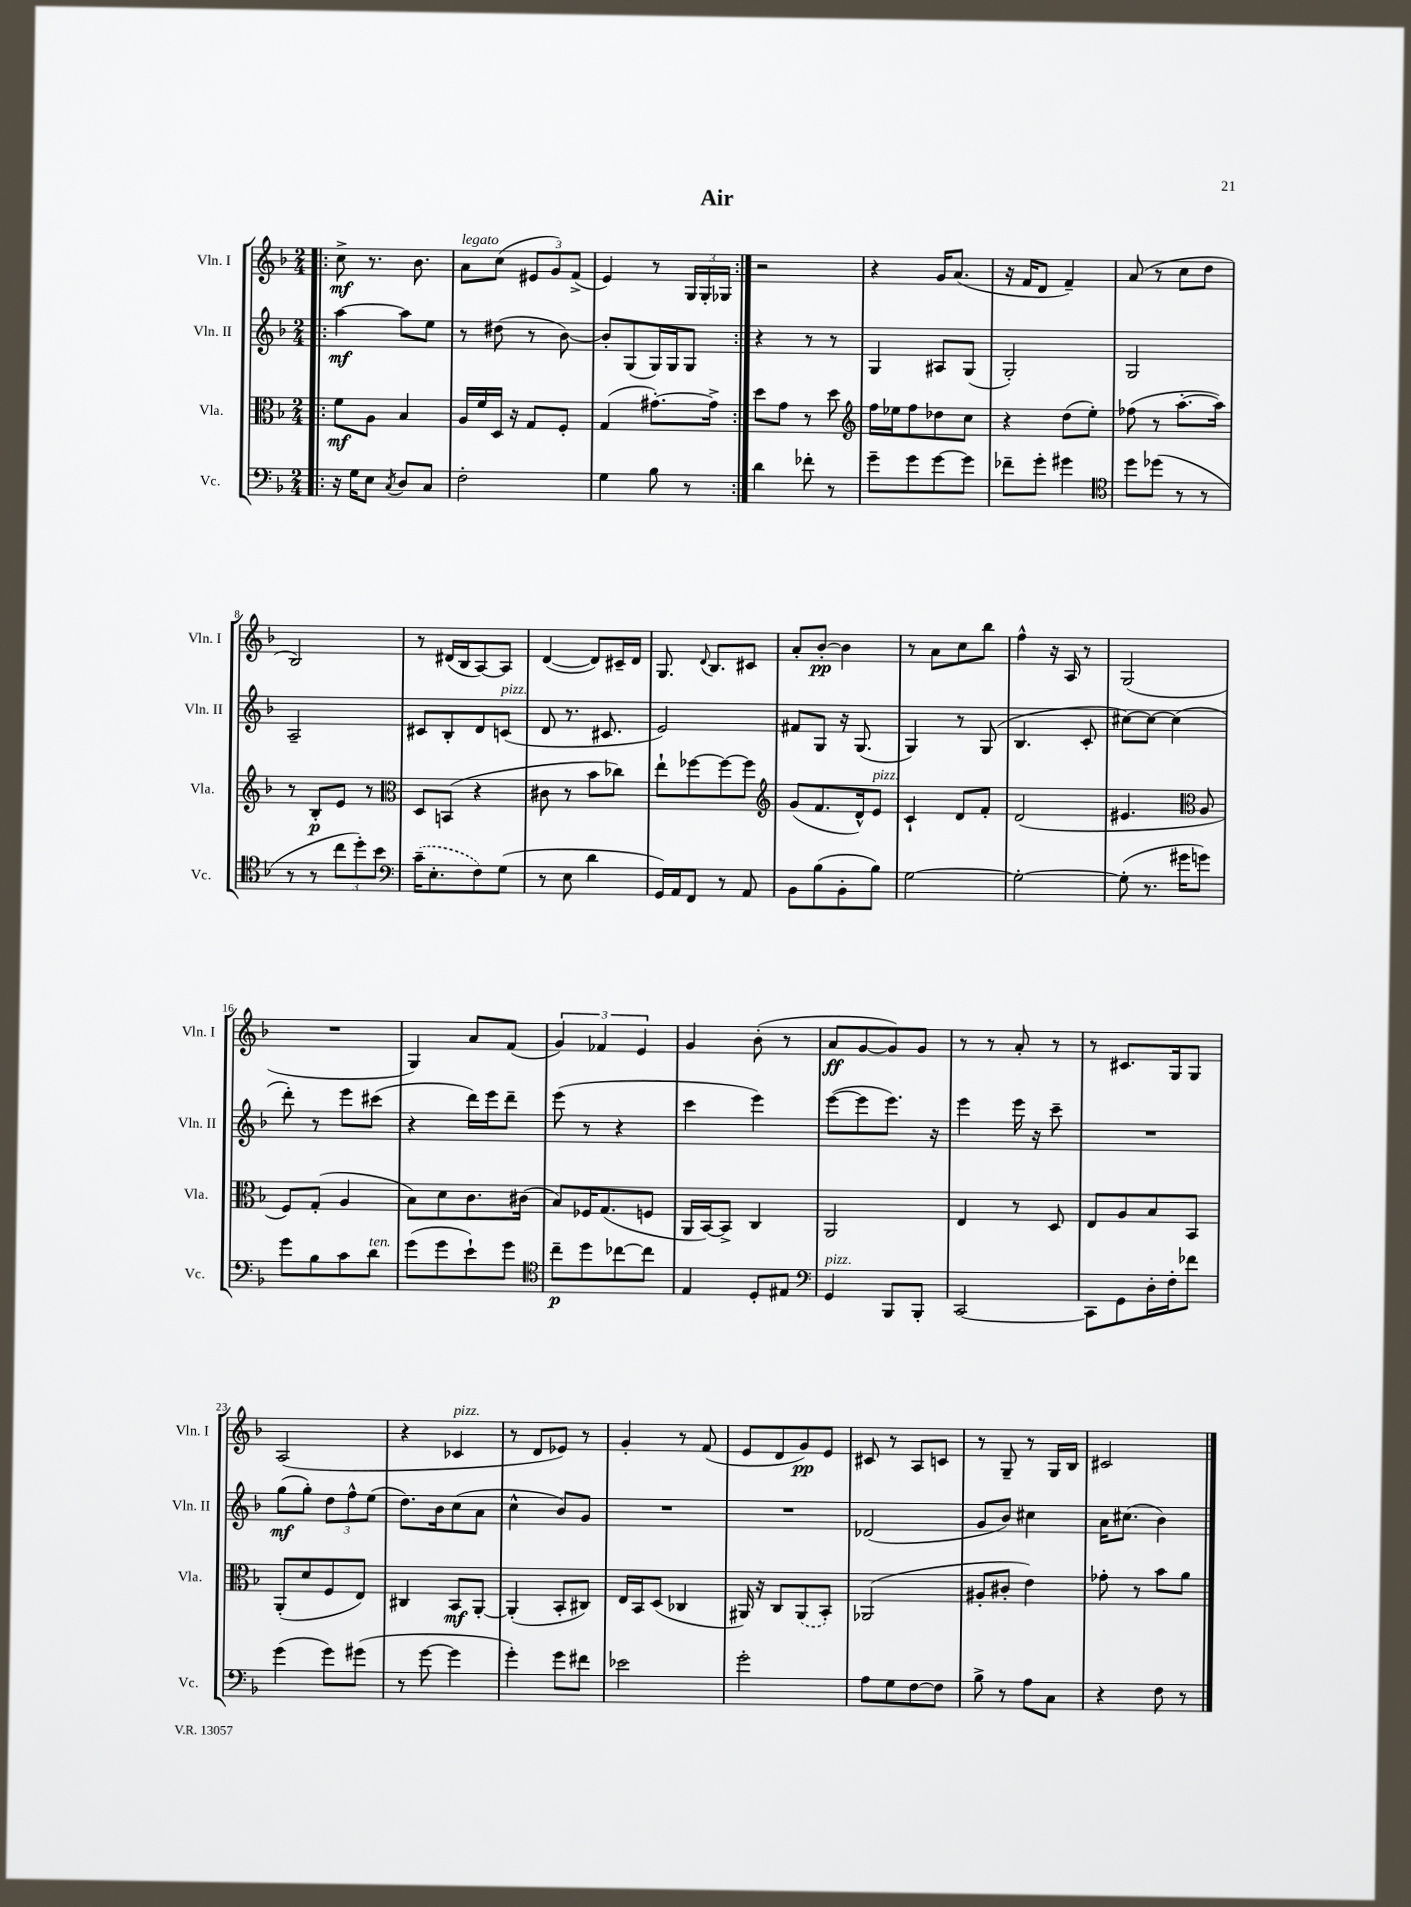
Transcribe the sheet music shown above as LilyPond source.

\header { title = "Air" }
<<
\new StaffGroup <<
\new Staff = "s0" \with { instrumentName = "Vln. I" shortInstrumentName = "Vln. I" } {
    \clef treble \key f \major \numericTimeSignature \time 2/4
    \autoBeamOff \repeat volta 2 { \bar ".|:" c''8->\mf r8. bes'8. |
    a'8[^\markup { \italic "legato" } c''8]( \tuplet 3/2 { eis'8[ g'8) f'8]->( } |
    e'4) r8 \tuplet 3/2 { g16[ g16-. ges16] } | }
    r2 |
    r4 g'16[ a'8.]( |
    r16 f'16[ d'8] f'4--) |
    a'8( r8 c''8[ d''8] |
    bes2) |
    r8 dis'16[( bes16 a8~) a8] |
    d'4~( d'8[) cis'16-- d'16] |
    g8. \appoggiatura { d'8 } bes8.[ cis'8] |
    a'8[-. bes'8]~-.\pp bes'4 |
    r8 a'8[ c''8 bes''8] |
    f''4-^ r16 a16 r8 |
    g2( |
    R2 |
    g4) a'8[ f'8]( |
    \tuplet 3/2 { g'4) fes'4 e'4 } |
    g'4 bes'8-.( r8 |
    a'8[\ff g'8~ g'8) g'8] |
    r8 r8 a'8-. r8 |
    r8 cis'8.[ g16 g8] |
    a2( |
    r4 ces'4^\markup { \italic "pizz." } |
    r8 d'8[ ees'8]) r8 |
    g'4-. r8 f'8( |
    e'8[ d'8 g'8\pp) e'8] |
    cis'8 r8 a8[ c'8] |
    r8 g8-- r8 g16[ bes16] |
    cis'2 \bar "|." |
}
\new Staff = "s1" \with { instrumentName = "Vln. II" shortInstrumentName = "Vln. II" } {
    \clef treble \key f \major \numericTimeSignature \time 2/4
    \autoBeamOff \repeat volta 2 { \bar ".|:" a''4~\mf a''8[ e''8] |
    r8 dis''8( r8 bes'8~) |
    bes'8[-. g8( g16) g16 g8] | }
    r4 r8 r8 |
    g4 ais8[ g8]( |
    g2-.) |
    g2 |
    a2-- |
    cis'8[ bes8-. d'8 c'8]^\markup { \italic "pizz." }( |
    d'8 r8. cis'8. |
    e'2) |
    fis'8[ g8] r16 g8.( |
    g4) r8 g8( |
    bes4. c'8-. |
    cis''8[~) cis''8]~ cis''4( |
    d'''8-.) r8 e'''8[ cis'''8]( |
    r4 d'''16[) e'''16 d'''8]-- |
    e'''8( r8 r4 |
    c'''4 e'''4) |
    e'''8[~( e'''8 e'''8.]) r16 |
    e'''4 e'''16 r16 c'''8-- |
    R2 |
    g''8[\mf( g''8]-.) \tuplet 3/2 { d''8[ f''8-^ e''8]( } |
    d''8.[) bes'16 c''8( a'8] |
    c''4-^ bes'8[) g'8] |
    R2 |
    R2 |
    des'2( |
    g'8[ bes'8]) cis''4 |
    a'16[ cis''8.]( bes'4) \bar "|." |
}
\new Staff = "s2" \with { instrumentName = "Vla." shortInstrumentName = "Vla." } {
    \clef alto \key f \major \numericTimeSignature \time 2/4
    \autoBeamOff \repeat volta 2 { \bar ".|:" f'8[\mf a8] bes4 |
    a16[ f'16 d16] r16 g8[ f8]-. |
    g4( gis'8.[~-.) gis'16]-> | }
    d''8[ g'8] r8 d''8 |
    \clef treble f''16[ ees''16 f''8 des''8 c''8] |
    r4 d''8[( e''8]-.) |
    fes''8( r8 a''8.[~-. a''16]) |
    r8 bes8[-.\p e'8] r8 |
    \clef alto d8[ b,8]( r4 |
    cis'8 r8 bes'8[ ces''8]) |
    e''8[-! fes''8~ fes''8~ fes''8] |
    \clef treble g'8[( f'8. d'16-^) e'8]^\markup { \italic "pizz." } |
    c'4-! d'8[ f'8]-. |
    d'2( |
    eis'4. \clef alto a8 |
    f8[) g8]-.( a4 |
    bes8[) d'8 c'8. cis'16]( |
    bes8[) fes16 g8.( f8] |
    a,16[ bes,16~) bes,8]-> c4 |
    a,2 |
    e4 r8 d8 |
    e8[ a8 bes8 bes,8] |
    a,8[-.( d'8 f8 e8]) |
    cis4 bes,8[\mf a,8]~-. |
    a,4-.( bes,8[-. cis8]) |
    e16[ bes,16 d8]( ces4 |
    ais,16) r16 c8[ \once \slurDashed ais,8( bes,8]-.) |
    aes,2( |
    ais8[-. cis'8]-. e'4) |
    ges'8-. r8 bes'8[ a'8] \bar "|." |
}
\new Staff = "s3" \with { instrumentName = "Vc." shortInstrumentName = "Vc." } {
    \clef bass \key f \major \numericTimeSignature \time 2/4
    \autoBeamOff \repeat volta 2 { \bar ".|:" r16 g16[ e8] \acciaccatura { c8 } d8[ c8] |
    f2-. |
    g4 bes8 r8 | }
    d'4 fes'8-. r8 |
    g'8[-- g'8 g'8~ g'8] |
    fes'8[-- g'8]-. gis'4 |
    \clef tenor d''8[ des''8]( r8 r8 |
    r8 r8 \tuplet 3/2 { c''8[ d''8-.) bes'8] } |
    \clef bass \once \slurDashed c'16[--( e8.-. f8) g8]( |
    r8 e8 d'4 |
    g,16[) a,16 f,8] r8 a,8 |
    bes,8[ bes8( bes,8-. bes8]) |
    g2~ |
    g2~-. |
    g8-.( r8. gis'16[ g'8]) |
    g'8[ bes8 c'8 d'8]^\markup { \italic "ten." } |
    g'8[( g'8 e'8-!) g'8] |
    \clef tenor c''8[--\p d''8 ces''8~ ces''8] |
    e4 d8[-. eis8] |
    \clef bass g,4^\markup { \italic "pizz." } bes,,8[ bes,,8]-. |
    c,2~ |
    c,8[ g,8 d16-. f16-. fes'8] |
    g'4( g'8[) gis'8]( |
    r8 g'8~ g'4 |
    g'4-.) g'8[ fis'8] |
    ees'2 |
    g'2-. |
    a8[ g8 f8~ f8] |
    bes8-> r8 a8[ c8] |
    r4 f8 r8 \bar "|." |
}
>>
>>
